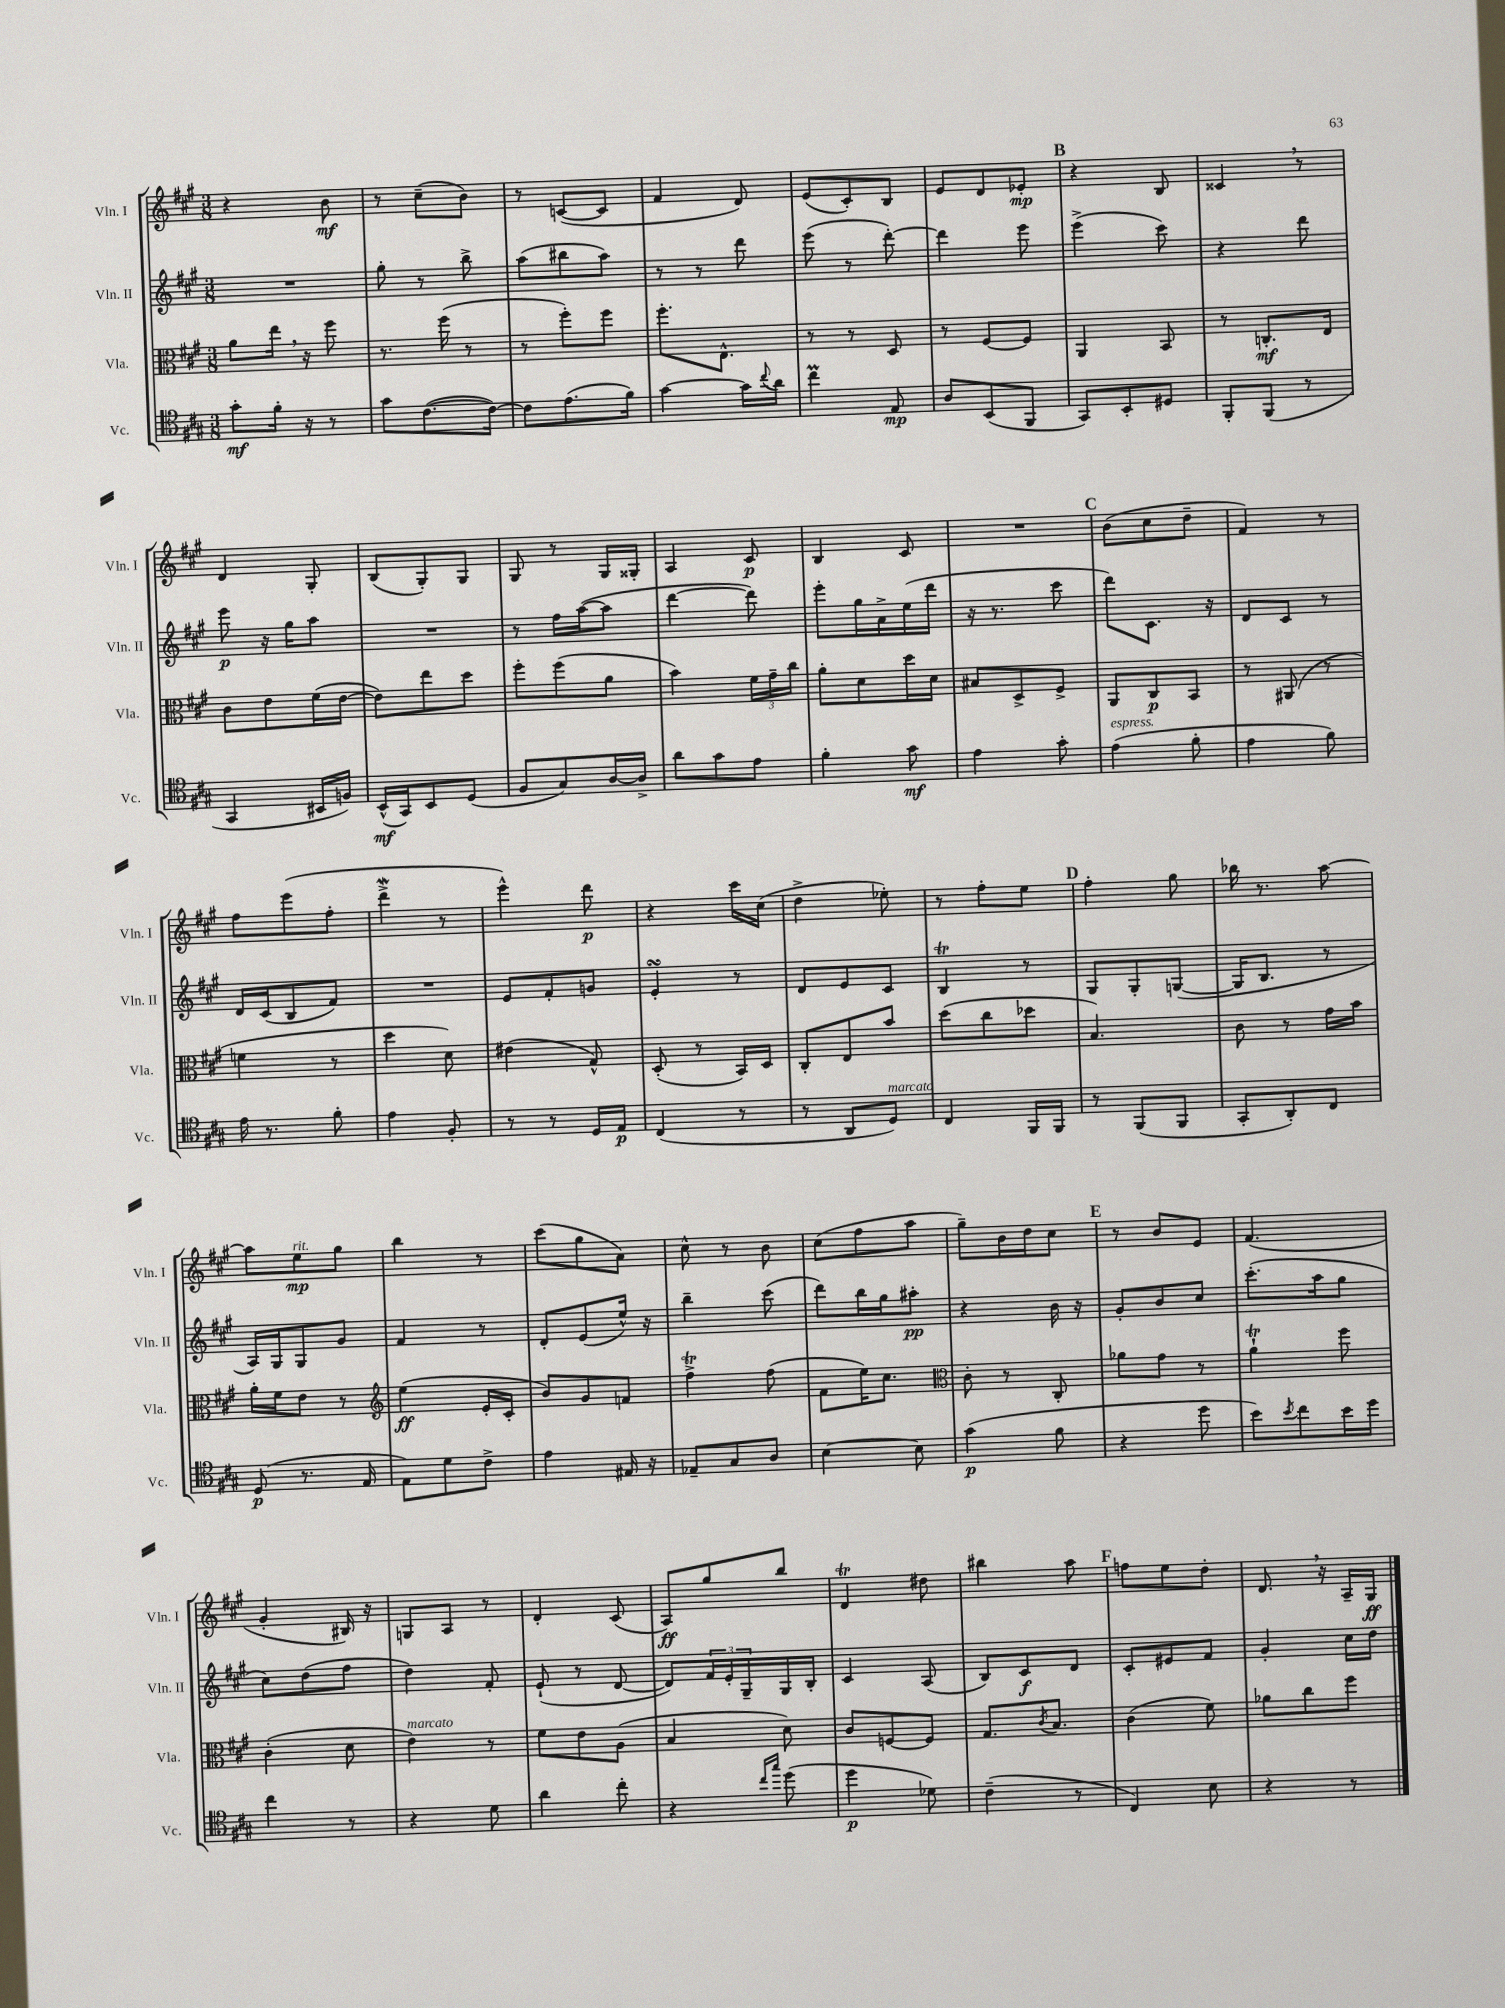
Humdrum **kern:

**kern	**kern	**kern	**kern
*staff4	*staff3	*staff2	*staff1
*clefC4	*clefC3	*clefG2	*clefG2
*k[f#c#g#]	*k[f#c#g#]	*k[f#c#g#]	*k[f#c#g#]
*M3/8	*M3/8	*M3/8	*M3/8
8g#'\L	8a\L	4.r	4r
16f#'\Jk	16ee\Jk	.	.
16r	16r	.	.
8r	8ff#\	.	8b\
=	=	=	=
8g#\L	8.r	8gg#'\	8r
([8.c#\	.	8r	(8cc#~\L
.	(16ff#\	.	.
.	8r	8bb^\	8b\J)
16c#\_Jk)	.	.	.
=	=	=	=
8c#\]L	8r	(8aa\L	8r
(8.e\	8ff#'\L)	8bb#\	([8c/L
.	8ff#\J	8aa\J)	8c/]J
16f#\Jk)	.	.	.
=	=	=	=
[4g#\	8.ff#'\L	8r	4f#/
.	.	8r	.
.	8.E^^\J	.	.
16g#\]LL	.	8ddd\	8d/)
8qqcc#/	.	.	.
16a\JJ	.	.	.
=	=	=	=
4cc#\	8r	(8eee\	(8e/L
.	8r	8r	8c#'/)
8E/	8D/	[8ddd'\)	8B/J
=	=	=	=
8A/L	8r	4ddd\]	8e/L
(8BB/	[8F#/L	.	8d/
8FF#/J	8F#/]J	8eee\	8e-'/J
=	=	=	=
8GG#/L)	4AA/	(4eee^\	4r
8BB'/	.	.	.
8D#/J	8BB/	8ccc#\)	8B/
=	=	=	=
8FF#'/L	8r	4r	4c##/
(8FF#/J	8.C'/L	.	.
8r	.	8ddd\	8r
.	16E/Jk	.	.
=	=	=	=
4GG#/	8c#\L	8eee\	4d/
.	8e\	16r	.
.	.	16gg#\LK	.
16BB#/LL	(16f#\L	8aa\J	8G#'/
16F/JJ)	[16e\JJ	.	.
=	=	=	=
(16BB^^/LL	8e\]L)	4.r	(8B/L
16GG#/J)	.	.	.
8BB/	8ee\	.	8G#'/)
(8D/J	8dd\J	.	8G#/J
=	=	=	=
8F#/L	8ff#'\L	8r	8G#/
8G#/)	(8ff#\	16ff#\LL	8r
.	.	([16aa\J	.
[16A/L	8a\J	8aa\]J	16G#/LL
16A^/]JJ	.	.	16G##'/JJ
=	=	=	=
8a\L	4b\)	[4ddd\	4A/
8g#\	.	.	.
8e\J	24f#\LL	8ddd\])	8c#/
.	24g#~\	.	.
.	24cc#\JJ	.	.
=	=	=	=
4f#'\	8a'\L	8eee'\L	4B/
.	8d\	16gg#\L	.
.	.	16a^\	.
8g#\	16dd\L	(16ee\	8c#/
.	16d\JJ	16ddd\JJ	.
=	=	=	=
4e\	8B#/L	16r	4.r
.	.	8.r	.
.	8D^/	.	.
8g#'\	8F#^/J	8ccc#\	.
=	=	=	=
(4e\	8AA/L	8ddd\L)	(8b\L
.	8C#/	8.c#\J	8cc#\
8f#'\	8BB/J	.	8dd~\J
.	.	16r	.
=	=	=	=
4e\	8r	8d/L	4f#/)
.	(8AA#/	8c#/J	.
8f#\)	8r	8r	8r
=	=	=	=
16e\	4f\	16d/LL	8ff#\L
8.r	.	(16c#/J	.
.	.	8B/	(8eee\
8f#'\	8r	8f#/J)	8ff#'\J
=	=	=	=
4e\	4dd\	4.r	4ddd^\
8F#'/	8d\)	.	8r
=	=	=	=
8r	(4e#\	8e/L	4eee^^\)
8r	.	8f#'/	.
16D/LL	8G#^^/)	8g/J	8ddd\
16E/JJ	.	.	.
=	=	=	=
(4C#/	(8D'/	4e'/	4r
.	8r	.	.
8r	16BB/LL)	8r	16ccc#\LL
.	16D/JJ	.	(16cc#\JJ
=	=	=	=
8r	8C#'/L	8d/L	4dd^\
8AA/L	8E/	8e/	.
8D/J)	8b/J	8c#/J	8ee-'\)
=	=	=	=
4C#/	(8dd\L	4B/	8r
.	8cc#\	.	8ff#'\L
16FF#/LL	8dd-\J	8r	8ee\J
16FF#/JJ	.	.	.
=	=	=	=
8r	4.B/)	8G#/L	4ff#'\
(8FF#/L	.	8G#'/	.
8FF#/J	.	([8G/J	8gg#\
=	=	=	=
8GG#'/L	8c#\	16G/]LK	16bb-\
.	.	8.B/J	8.r
8AA'/)	8r	.	.
8C#/J	16g#\LL	8r	[8aa\
.	16b\JJ	.	.
=	=	=	=
(8D/	16a'\LL	16A/LL)	8aa\]L
.	16f#\J	16G#/J	.
8.r	8e\J	8G#/	8ee\
.	8r	8g#/J	8gg#\J
16E/	.	.	.
=	=	=	=
*	*clefG2	*	*
8E\L)	(4ee\	4f#/	4bb\
8d\	.	.	.
8c#^\J	16e'/LL	8r	8r
.	16c#'/JJ	.	.
=	=	=	=
4e\	8b/L)	8d'/L	(8ccc#\L
.	8g#/	(8e/	8gg#\
16E#/	8f/J	16ee^^/Jk)	8a\J)
16r	.	16r	.
=	=	=	=
8E-~/L	4ff#^\	4bb~\	8cc#^^\
8G#/	.	.	8r
8A/J	(8ff#\	(8ccc#\	8b\
=	=	=	=
[4B\	8f#\L	8ddd\L)	(8cc#\L
.	16ee\K)	16bb\L	8ff#\
.	8.cc#\J	16gg#\J	.
8B\]	.	8aa#'\J	8aa\J
=	=	=	=
*	*clefC3	*	*
(4g#\	8c#'\	4r	8gg#~\L)
.	8r	.	16b\L
.	.	.	16dd\J
8f#\	8C#'/	16b\	8cc#\J
.	.	16r	.
=	=	=	=
4r	8a-\L	8g#'/L	8r
.	8g#\J	8b/	8b/L
8dd\	8r	8cc#/J	8e/J
=	=	=	=
8b\L)	4a`\	(8.ccc#'\L	(4.f#/
8qb/	.	.	.
8cc#\	.	.	.
.	.	16aa\k	.
16b\L	8ff#\	8gg#\J	.
16dd\JJ	.	.	.
=	=	=	=
4cc#\	(4c#'\	8cc#\L)	4g#'/
.	.	(8dd\	.
8r	8d\	8ff#\J	16B#/)
.	.	.	16r
=	=	=	=
4r	4e\)	4dd\)	8G/L
.	.	.	8A/J
8d\	8r	8f#'/	8r
=	=	=	=
4a\	8f#\L	(8e`/	4d'/
.	8e\	8r	.
8cc#'\	(8A\J	[8d/	(8c#/
=	=	=	=
4r	4B/	8d/]L)	8A/L)
.	.	24f#/L	8gg#/
.	.	24e'/	.
.	.	24G#~/	.
16qqcc#/LL	.	.	.
16qqgg#/JJ	.	.	.
(8dd\	8d\)	16G#/	8bb/J
.	.	16B'/JJ	.
=	=	=	=
4dd\	8c#/L	4c#/	4d/
.	[8F/	.	.
8d-\)	8F/]J	(8A/	8dd#\
=	=	=	=
(4c#~\	8.G#/L	8B/L)	4bb#\
.	.	8c#/	.
.	8qc#/	.	.
.	8.B/J	.	.
8r	.	8d/J	8aa\
=	=	=	=
4C#/)	(4c#\	8c#'/L	8ff\L
.	.	8e#/	8ee\
8B\	8f#\)	8f#/J	8dd'\J
=	=	=	=
4r	8a-\L	4g#'/	8.d/
.	8cc#\	.	.
.	.	.	16r
8r	8ff#\J	16cc#\LL	16A~/LL
.	.	16dd\JJ	16G#/JJ
==	==	==	==
*-	*-	*-	*-
